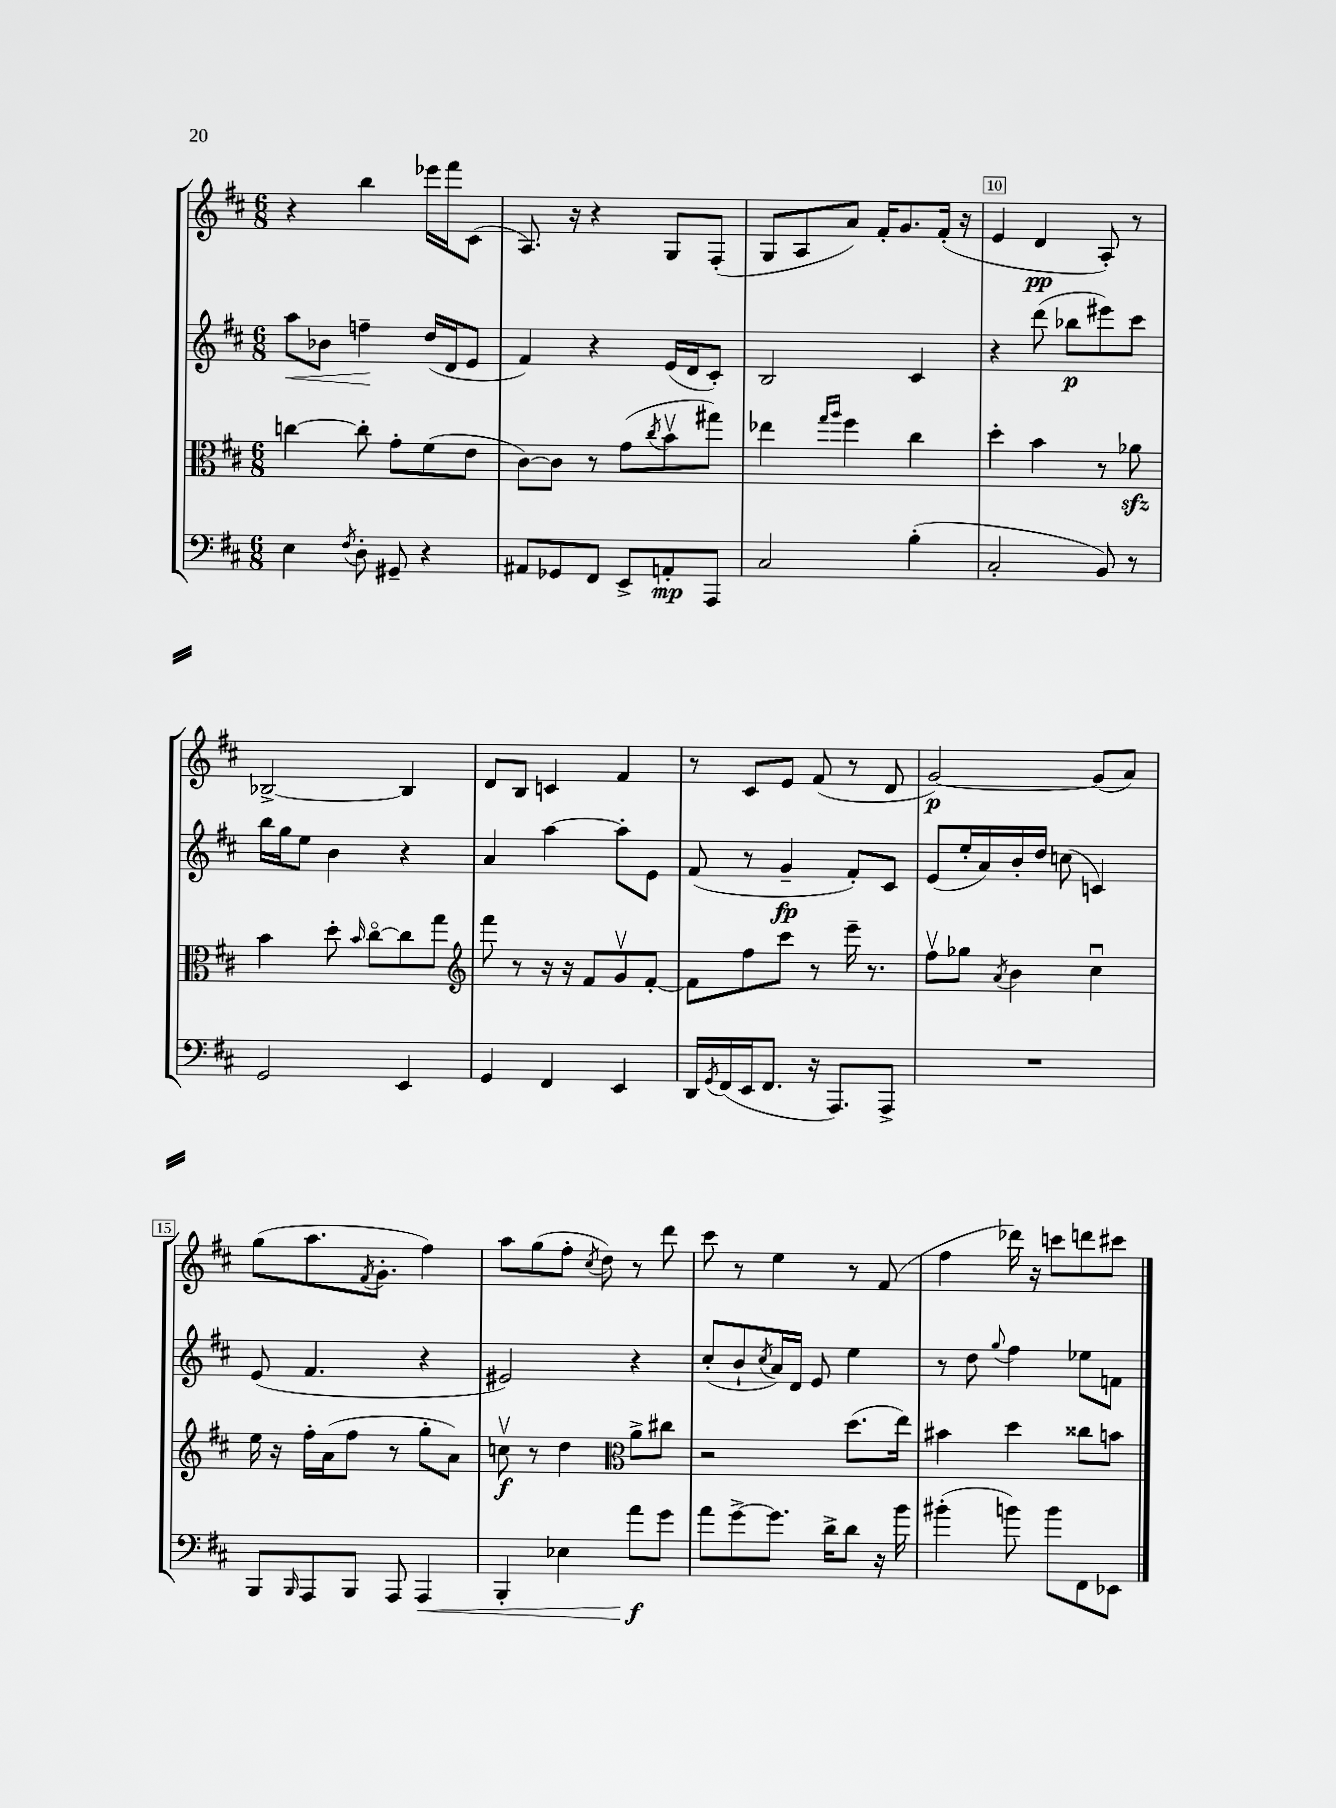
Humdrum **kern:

**kern	**kern	**kern	**kern
*staff4	*staff3	*staff2	*staff1
*clefF4	*clefC3	*clefG2	*clefG2
*k[f#c#]	*k[f#c#]	*k[f#c#]	*k[f#c#]
*M6/8	*M6/8	*M6/8	*M6/8
4E	[4cc	8aa	4r
.	.	8b-	.
8qF#	.	.	.
8D'	8cc']	4ff~	4bb
8GG#~	8g'	.	.
4r	(8f#	(16dd	16eee-
.	.	16d	16fff#
.	8e	8e	(8c#
=	=	=	=
8AA#	[8c#)	4f#)	8.A)
8GG-	8c#]	.	.
.	.	.	16r
8FF#	8r	4r	4r
8EE^	(8g	.	.
.	8qcc#	.	.
8AA'	8bv	(16e	8G
.	.	16d	.
8AAA	8gg#)	8c#')	(8F#'
=	=	=	=
2C#	4ee-	2B	8G
.	.	.	8A
.	16qqgg	.	.
.	16qqaa	.	.
.	4ff#	.	8a)
.	.	.	16f#'
.	.	.	8.g
(4B'	4cc#	4c#	.
.	.	.	(16f#'
.	.	.	16r
=	=	=	=
2C#'	4dd'	4r	4e
.	4b	(8ddd	4d
.	.	8bb-	.
8BB)	8r	8eee#)	8A')
8r	8a-	8ccc#	8r
=	=	=	=
2GG	4b	16bb	[2B-^
.	.	16gg	.
.	.	8ee	.
.	8dd'	4b	.
.	16qqb	.	.
.	[8cc#o	.	.
4EE	8cc#]	4r	4B-]
.	8gg	.	.
=	=	=	=
*	*clefG2	*	*
4GG	8fff#	4a	8d
.	8r	.	8B
4FF#	16r	[4aa	4c
.	16r	.	.
.	8f#	.	.
4EE	8gv	8aa']	4f#
.	[8f#'	8e	.
=	=	=	=
16DD	8f#]	(8f#	8r
8qGG	.	.	.
(16FF#	.	.	.
16EE	8ff#	8r	8c#
8.FF#	.	.	.
.	8ccc#	4g~	8e
16r	8r	.	(8f#
8.AAA)	.	.	.
.	16eee~	8f#')	8r
.	8.r	.	.
8AAA^	.	8c#	8d
=	=	=	=
2.r	8ff#v	(8e	[2g)
.	8gg-	16ee'	.
.	.	16a)	.
.	8qa	.	.
.	4b	16b'	.
.	.	16dd	.
.	.	(8cc	.
.	4cc#u	4c)	(8g]
.	.	.	8a)
=	=	=	=
8BBB	16ee	(8e	(8gg
.	16r	.	.
16qqBBB	.	.	.
8AAA	16ff#'	4.f#	8.aa
.	(16a	.	.
8BBB	8ff#	.	.
.	.	.	8qf#
.	.	.	8.g'
8AAA	8r	.	.
4AAA	8gg'	4r	4ff#)
.	8a)	.	.
=	=	=	=
4BBB'	8ccv	2e#)	8aa
.	8r	.	(8gg
4E-	4dd	.	8ff#'
.	.	.	8qcc#
.	.	.	8dd)
*	*clefC3	*	*
8a	8a^	4r	8r
8g	8cc#	.	8ddd
=	=	=	=
8a	2r	(8cc#'	8ccc#
[8g^	.	8b`	8r
.	.	8qcc#	.
8.g]	.	16a)	4ee
.	.	16d	.
.	.	8e	.
16d^	.	.	.
8d	(8.dd	4ee	8r
16r	.	.	(8f#
16b	16ee)	.	.
=	=	=	=
(4b#'	4b#	8r	4ff#
.	.	8dd	.
.	.	8qqgg	.
8b)	4dd	4ff#	16ddd-)
.	.	.	16r
8b	.	.	8ccc
8FF#	8cc##	8ee-	8ddd
8EE-	8b	8f	8ccc#
==	==	==	==
*-	*-	*-	*-
